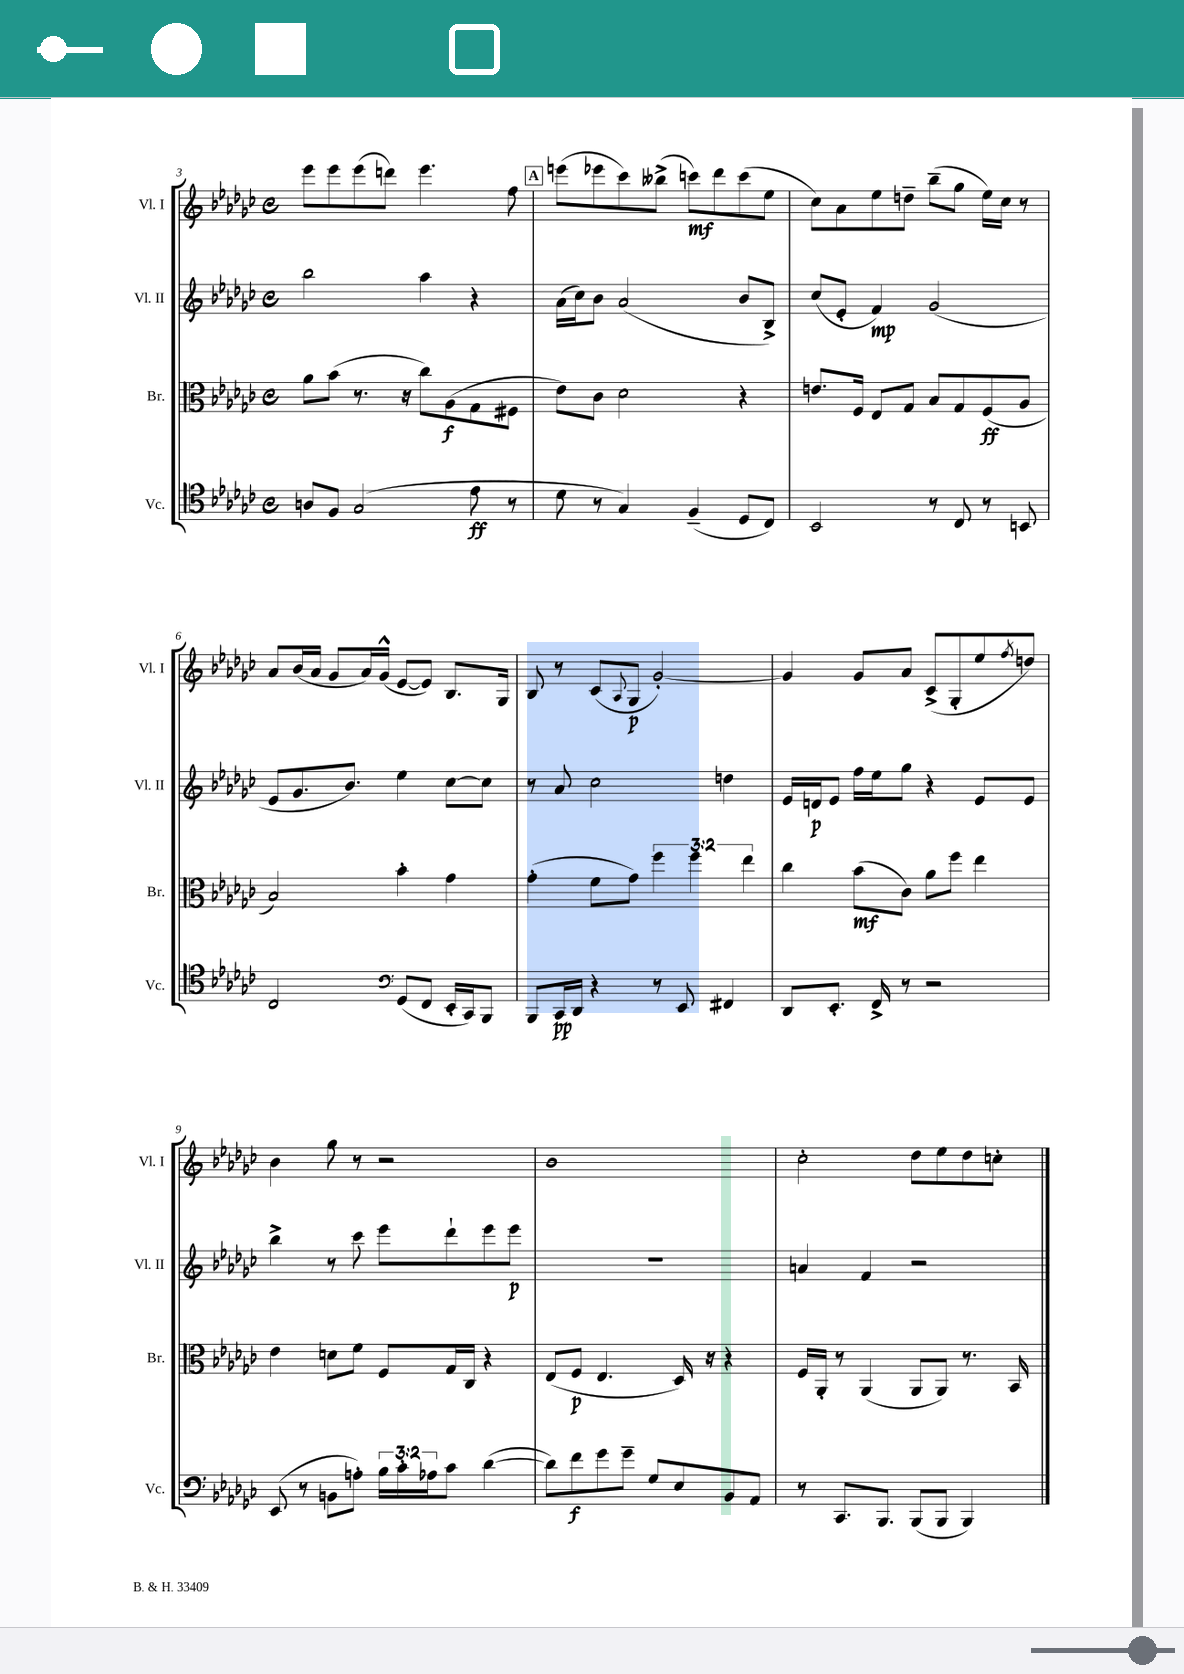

**kern	**kern	**kern	**kern
*staff4	*staff3	*staff2	*staff1
*clefC4	*clefC3	*clefG2	*clefG2
*k[b-e-a-d-g-c-]	*k[b-e-a-d-g-c-]	*k[b-e-a-d-g-c-]	*k[b-e-a-d-g-c-]
*M4/4	*M4/4	*M4/4	*M4/4
*met(c)	*met(c)	*met(c)	*met(c)
8A	8a-	2bb-	8eee-
8F	(8b-	.	8eee-
(2G-	8.r	.	(8eee-
.	.	.	8ddd)
.	16r	.	.
.	8cc-)	4aa-	4.eee-
.	(8A-	.	.
8e-	8G-	4r	.
8r	8F#	.	8ff
=	=	=	=
8d-	8e-)	(16a-	(8eee
.	.	16cc-)	.
8r	8c-	8b-	8eee-
4G-)	2d-	(2a-	8ccc-)
.	.	.	(8bb--^
(4F~	.	.	8ccc)
.	.	.	8ddd-
8D-	4r	8b-	(8ccc
8C-)	.	8B-^)	8ee-
=	=	=	=
2BB-	8.e	(8cc-	8cc-)
.	.	8e-'	8a-
.	16F	.	.
.	8E-	4f)	8ee-
.	8G-	.	8dd~
8r	8B-	(2g-	(8bb-~
8C-	8G-	.	8gg-
8r	(8F	.	16ee-)
.	.	.	16cc-
8BB	8A-	.	8r
=	=	=	=
2C-	2B-)	8e-	8a-
.	.	8.g-	(16b-
.	.	.	16a-
.	.	.	8g-
.	.	8.b-)	.
.	.	.	16a-)
.	.	.	(16g-^^
*clefF4	*	*	*
(8GG-	4b-'	4ee-	[8e-
8FF	.	.	8e-])
16EE-'	4g-	[8cc-	8.B-
16CC-)	.	.	.
8BBB-	.	8cc-]	.
.	.	.	16G-
=	=	=	=
8BBB-	(4g-'	8r	8B-
16CC-	.	8a-	8r
16DD-	.	.	.
4r	8f	2cc-	(8c-
.	.	.	8qqA-
.	8g-)	.	8G-
8r	6ff	.	[2g-')
8EE-	.	.	.
.	6ff	.	.
4FF#	.	4dd	.
.	6ee-	.	.
=	=	=	=
8DD-	4cc-	16e-	4g-]
.	.	16d	.
8.EE-'	.	8e-	.
.	(8b-	16ff	8g-
16FF^	.	16ee-	.
8r	8c-)	8gg-	8a-
2r	8a-	4r	(8c-^
.	8ff	.	8G-'
.	4ee-	8e-	8ee-
.	.	.	8qff
.	.	8e-	8dd)
=	=	=	=
(8EE-	4e-	4bb-^	4b-
8r	.	.	.
8BB	8d	8r	8gg-
8A')	8f	8ccc-	8r
24B-	8F	8eee-	2r
24c-'	.	.	.
24A-	.	.	.
8c-	16G-	8ddd-`	.
.	16C-	.	.
([4d-	4r	8eee-	.
.	.	8eee-	.
=	=	=	=
8d-])	(8E-	1r	1b-
8f	8F	.	.
8g-	4.E-	.	.
8g-~	.	.	.
8G-	.	.	.
8E-	16D-)	.	.
.	16r	.	.
8BB-	4r	.	.
8AA-	.	.	.
=	=	=	=
8r	16F	4a	2cc-'
.	16AA-'	.	.
8.CC-	8r	.	.
.	(4AA-	4f	.
8.BBB-	.	.	.
(8BBB-	8AA-	2r	8dd-
8BBB-	8AA-)	.	8ee-
4BBB-)	8.r	.	8dd-
.	.	.	8cc'
.	16BB-	.	.
==	==	==	==
*-	*-	*-	*-
